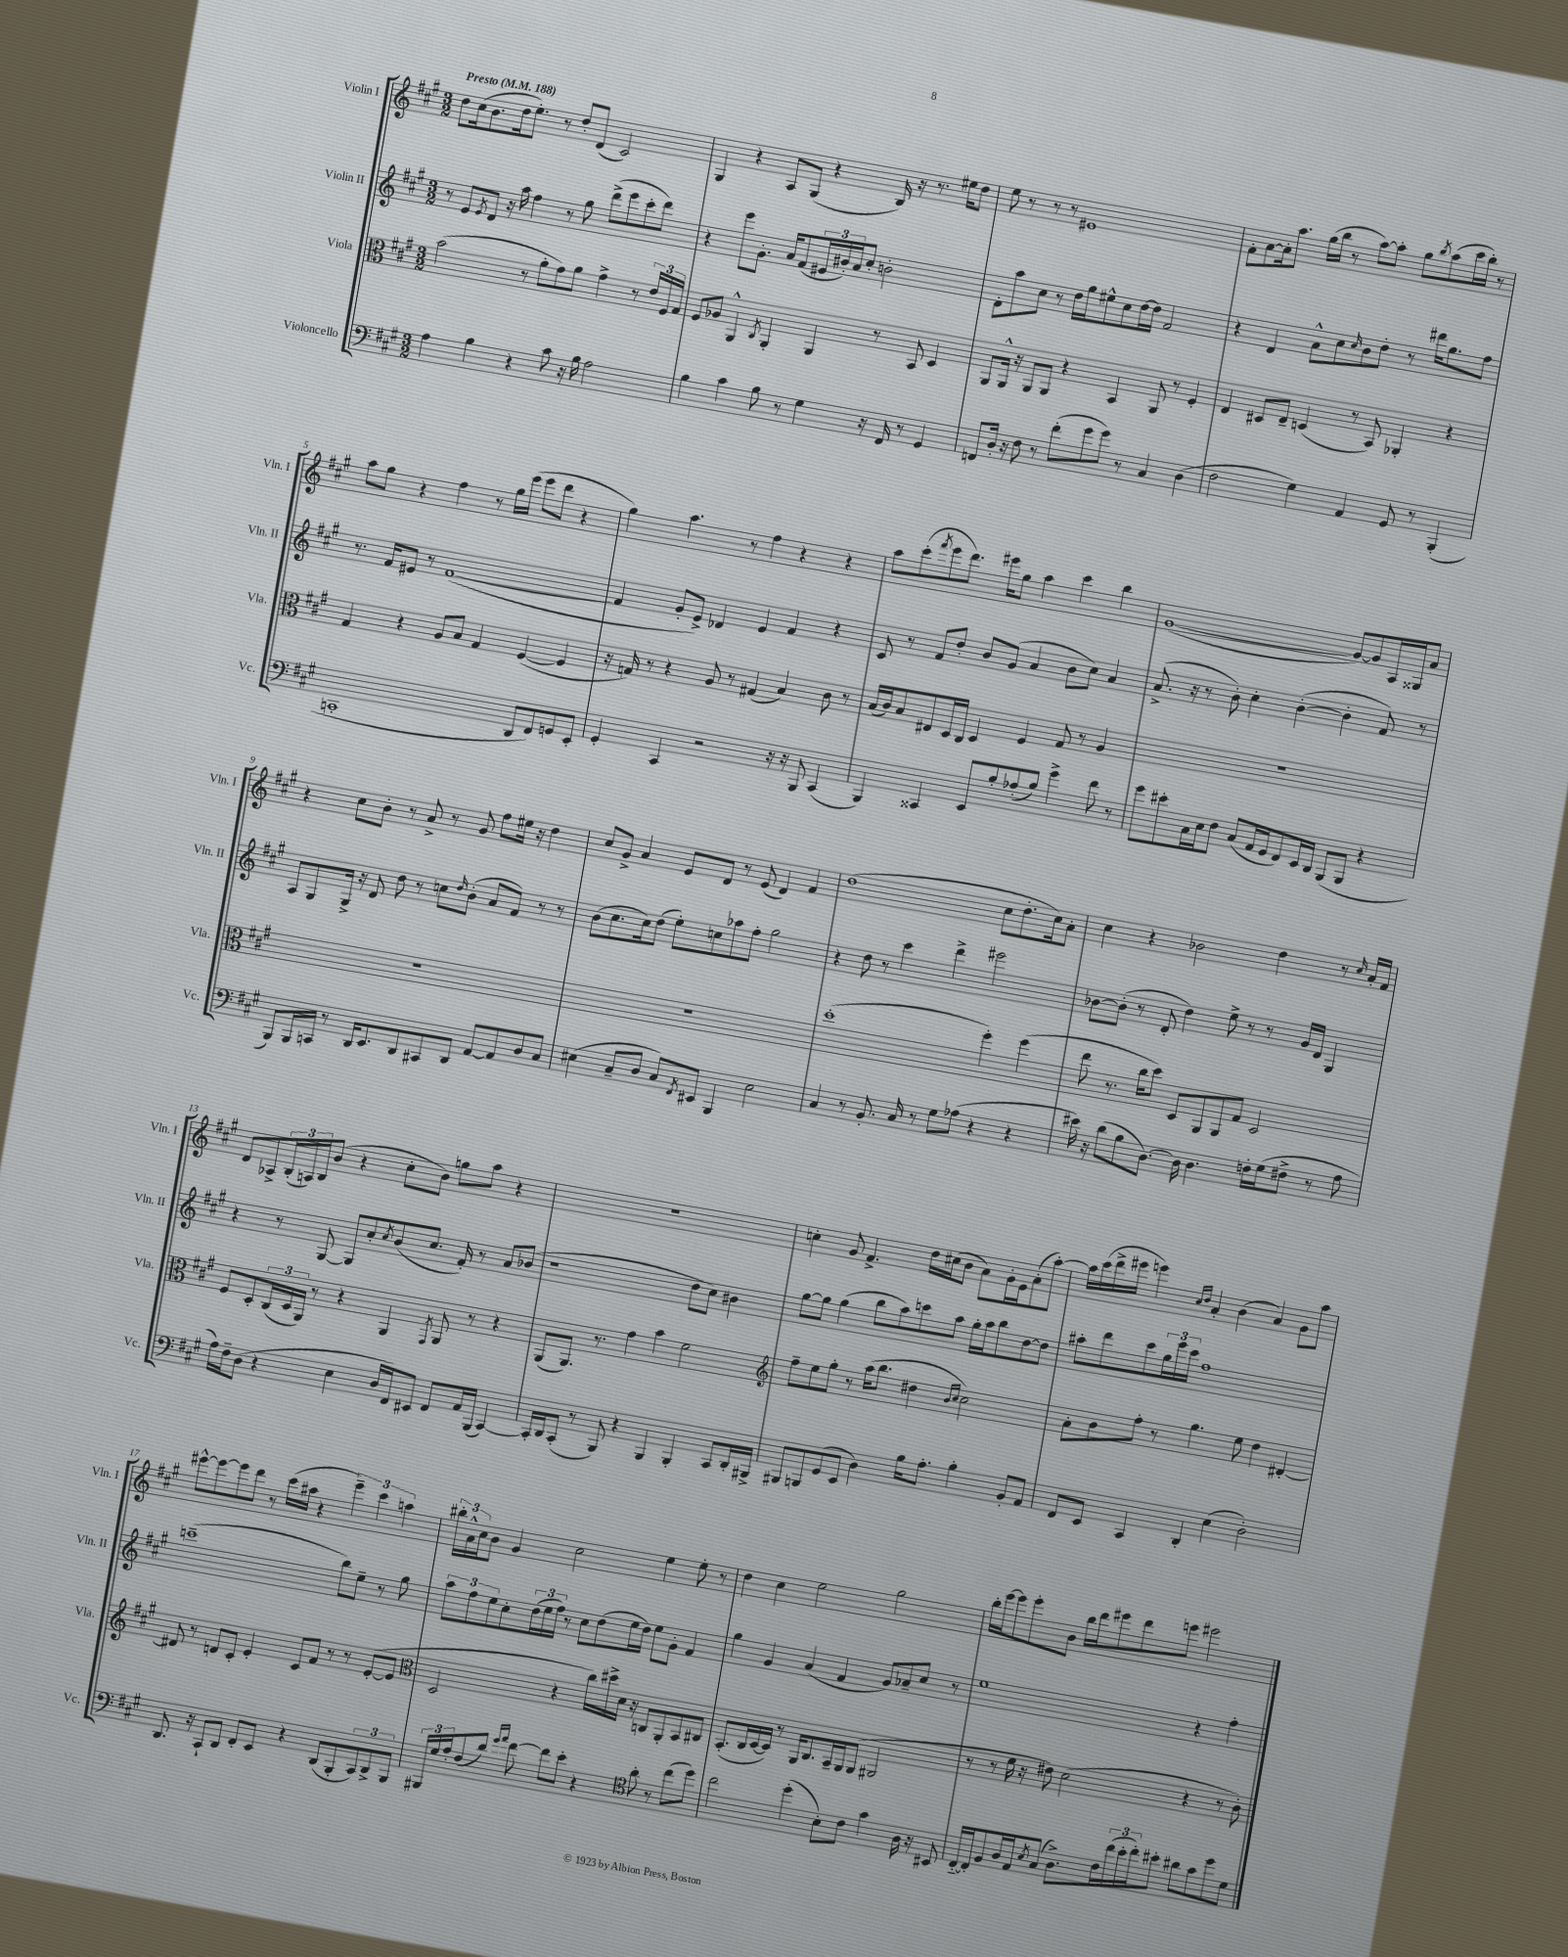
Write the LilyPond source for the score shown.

<<
\new StaffGroup <<
\new Staff = "s0" \with { instrumentName = "Violin I" shortInstrumentName = "Vln. I" } {
    \clef treble \key a \major \numericTimeSignature \time 3/2 \tempo "Presto" 4 = 188
    d''8 cis''16( b'8. d''16 e''8.-.) r8 d''8-. d'8( cis'2) |
    gis4 r4 a8 gis8( r4 b16) r16 r8. eis''16 d''8 |
    e''8 r8 r8 r8 eis'1 |
    fis'8-. a'8~ a'16-. a''8. gis''16( b''16 r8 a''8~) a''8-. gis''8 \acciaccatura { b''8 } a''8( cis'''16 b''16-.) r8 |
    a''8 gis''8 r4 fis''4 r8 gis''16 e'''16( e'''8 d'''8 r4 |
    gis''4) a''4. r8 fis''4 r4 r4 |
    a''8 cis'''8-.( \acciaccatura { fis'''8 } e'''8 d'''8.) eis'''16 gis''8 a''4 cis'''4 b''4 |
    gis'1~( gis'8~) gis'8 a16 gisis16 a'8 |
    r4 cis''8 b'8-. r8 a'8-> r8 gis'8 fis''8 eis''16 r16 d''4 |
    cis''8 gis'8-> a'4 e'8 d'8 r8 e'8( d'4) fis'4 |
    d''1( cis''8 d''8.-. cis''16) a'8-. |
    cis''4 r4 bes'2 d''4 r8 \grace { cis''16 } a'16-. fis'16 |
    d'8 aes8-> \tuplet 3/2 { b16-.( a16) b16 } b'8( r4 cis''8-. b'8) g''8 a''8 r4 |
    R1. |
    c''4-. gis'8 fis'4.-> d''16 cis''16( b'8 a'8) gis'16-. e'16 a'8-.( a''8~-.) |
    a''16 cis'''16( d'''16-> eis'''16 e'''4) \grace { cis''16 d''16 } a'4-. b'4( a'4) gis'8 a''8 |
    eis'''8~-^ eis'''8~ eis'''8 d'''8 r8 cis'''16( ais''16 r4 \tuplet 3/2 { eis'''4--) cis'''4 a''4 } |
    \tuplet 3/2 { bis''16-. a'16-^ cis''16 } b'8 gis'4 cis''2 e''4 e''8-. r8 |
    d''4 cis''4 e''2 gis''2 |
    b''16-. e'''16~ e'''8 e'''8-. b'8 b''16 d'''16 eis'''8 d'''8 e'''8 eis'''2 \bar "|." |
}
\new Staff = "s1" \with { instrumentName = "Violin II" shortInstrumentName = "Vln. II" } {
    \clef treble \key a \major \numericTimeSignature \time 3/2
    r8 e'8 \acciaccatura { e'8 } d'8 r16 a''16 fis''4 r8 gis''8 d'''8->( e'''8 cis'''8-. d'''8) |
    r4 e'''8 gis'8.-. a'16 fis'8( \tuplet 3/2 { eis'16 bis'16-.) a'16 } cis''8-. b'2-. |
    d'8-. a''8 cis''8 r8 d''16 gis''16 eis''8-^ cis''8 d''16~ d''16 fis'2 |
    r4 d'4 a'8-^ cis''8 \grace { cis''16 } b'8 d''8-. r8 dis'''16 gis''8. fis''8 |
    r8. fis'16 eis'8 r8 fis'1~( |
    fis'4 gis'8-. e'8->) des'4 e'4 fis'4 r4 |
    cis'8 r8 fis'8 d''8-. b'8 gis'8( a'4 b'8 cis''8) a'4 |
    a'8.->( r16 r8 b'8-.) cis''4-. b'4~-.( b'4-. fis'8) r8 |
    a8 gis8 gis16-> r16 d'8 d''8 r8 c''8 \grace { d''16 } b'8-.( a'8 fis'8) r8 r8 |
    b'8( cis''8. cis''16) d''8( e''8-.) c''8 aes''8 fis''8-. gis''2 |
    r4 d''8 r8 cis'''4 d'''4-> eis'''2 |
    bes'8~ bes'8-.( r8 d'8-. d''4) e''8-> r8 r8 gis'16 d'16 gis4 |
    r4 r8 gis8~ gis8 cis''8-. \acciaccatura { cis''8 } b'8( cis''8. fis'16-.) r8 a'8 bes'8( |
    r1 d''8 cis''8) bis'4 |
    gis''8~ gis''8 gis''4( b''8 a''8) c'''8 a''8 gis''16-. a''16 b''8 d''8~ d''8 |
    ais''8-. d'''8 cis'''8 \tuplet 3/2 { gis''16 e'''16 cis'''16 } fis''1 |
    c'''1--( b''8) e''8-- r8 gis''8 |
    \tuplet 3/2 { a''8 fis''8 e''8 } cis''8-. \tuplet 3/2 { d''16( e''16 fis''16) } r8 cis''8 d''8( e''16 d''16) e''8 gis'8-. fis'4 |
    gis''4 gis'4 a'4( fis'4 gis'8) aes'8-- cis''8 r8 |
    e''1 r4 fis''4-. \bar "|." |
}
\new Staff = "s2" \with { instrumentName = "Viola" shortInstrumentName = "Vla." } {
    \clef alto \key a \major \numericTimeSignature \time 3/2
    b'2( r8 a'8-. gis'8) a'8 gis'4-> r8 \tuplet 3/2 { e'16 fis16 gis16 } |
    fis8 aes8 a,4-^ \acciaccatura { cis8 } a,4-. a,4 r8 b,8 d4 |
    a,8 a,16-^ r16 a,8 a,8 r4 b,4 a,8 r8 fis4-. |
    e4 dis8 e8-- d4( r8 b,8) aes,4-. r4 |
    gis4 r4 a8 b8 gis4 fis4~( fis4 |
    r16 g16) r8 r4 a8 r8 gis4( b4) cis'8 r8 |
    b16( cis'16) b8 eis8 d16 cis16 d4 fis4 gis8 r8 a4 |
    R1. |
    R1. |
    R1. |
    d''1-.( fis''4-.) fis''4( |
    e''8 r8. cis''16 d''8) d8 a,8 a,8 gis8 d2 |
    fis8 d8-. \tuplet 3/2 { cis16( d16 a,16) } r8 r4 a,4 \acciaccatura { gis,8 } a,8 r8 r4 |
    a,8( a,8.) r8. gis'4 b'4 fis'2 |
    \clef treble fis''8-- e''8 gis''8-. r8 a''16( b''8. dis''4 \grace { b'16 cis''16 } cis''2) |
    a'8-. b'8 fis''8-. r8 gis''4. e''8 d''4 dis'4~-. |
    dis'8 r8 d'8 cis'8-. e'4-. cis'8 fis'8 r8 r8 e'8~-.( e'8 |
    \clef alto d2 r4 cis''16) dis''16-> d'16 r16 c8 a,8-. b,8 cis8 |
    b,8.-.( cis16 d16~ d16) r8 a,16 cis8. b,16-- a,16 a,8( ais,2 |
    r8 r8 fis'16 r16 eis'8) d'2( r4 r8 cis'8-.) \bar "|." |
}
\new Staff = "s3" \with { instrumentName = "Violoncello" shortInstrumentName = "Vc." } {
    \clef bass \key a \major \numericTimeSignature \time 3/2
    a4 b4 r4 cis'8 r16 b16 a2 |
    b4 cis'4 b8 r8 gis4 r16 fis,16 r8 gis,4 |
    f,8 d16-. r16 fis8 r8 fis'8-.( gis'8 gis'8) r8 cis4 d4( |
    fis2 gis4) a,4 gis,8 r8 b,,4-.( |
    c,1-. d,8 fis,8) g,8 e,8-. |
    gis,4-. cis,4 r2 r16 r16 b,,8 cis,4( |
    b,,4) cisis,4 e,8 b8-. aes8-.( b8) gis'4-> fis'8 r8 |
    gis'8 eis'8-. cis16 e16 fis8 cis8( a,16 gis,16 fis,8) e,16 d,16 b,,8( b,,8 r4 |
    b,,8) b,,16 c,16 r8 d,16 e,8. d,8 cis,8 d,8 a,8~ a,8 d8 cis8 |
    eis4( cis8-- d8 cis8) \acciaccatura { fis,8 } eis,8 b,,4 eis2 |
    cis4 r8 b,8.-. cis16 r8 gis8 aes8( r4 r4 |
    eis'16) r16 d'8( b8 d8.~) d16 d4. f16-. gis16( fis8-> r8 a8 |
    a16) fis16-- d8( r4 e4 d16 fis,16) eis,8 fis,8 a,16 b,,16( cis,4~) |
    cis,16-. d,16 cis,8-.( r8 b,,8) r4 b,,4 b,,4-. cis,8 d,16-. bis,,16-> |
    bis,,8 b,,8 gis,8( e,8 d4) b16 a8.-. b4-. b,8-. a,8 |
    fis,8 e,8 cis,4 d,4-. e4( d2-.) |
    d,8. r16 cis,8-! d,8 fis,8-. e,8 r4 d,8( b,,8-. \tuplet 3/2 { cis,8) d,8-> b,,8 } |
    \tuplet 3/2 { bis,,16 gis16 a16-. } fis8( d'8) \grace { gis'16 a'16 } fis'8~ fis'8 e'8-. r4 \clef tenor a'8-. r8 cis''8( d''8) |
    cis''2 d''4-.( b8-.) cis'8 gis'4 a16 r16 bis,8 |
    cis16~-_ cis16-. fis8 a16 e16 \acciaccatura { b8 } gis8( a8.->) cis'16 \tuplet 3/2 { cis''16( b'16-. cis''16-.) } bis'8-. ais'8 gis'8 d''8 d'8 \bar "|." |
}
>>
>>
